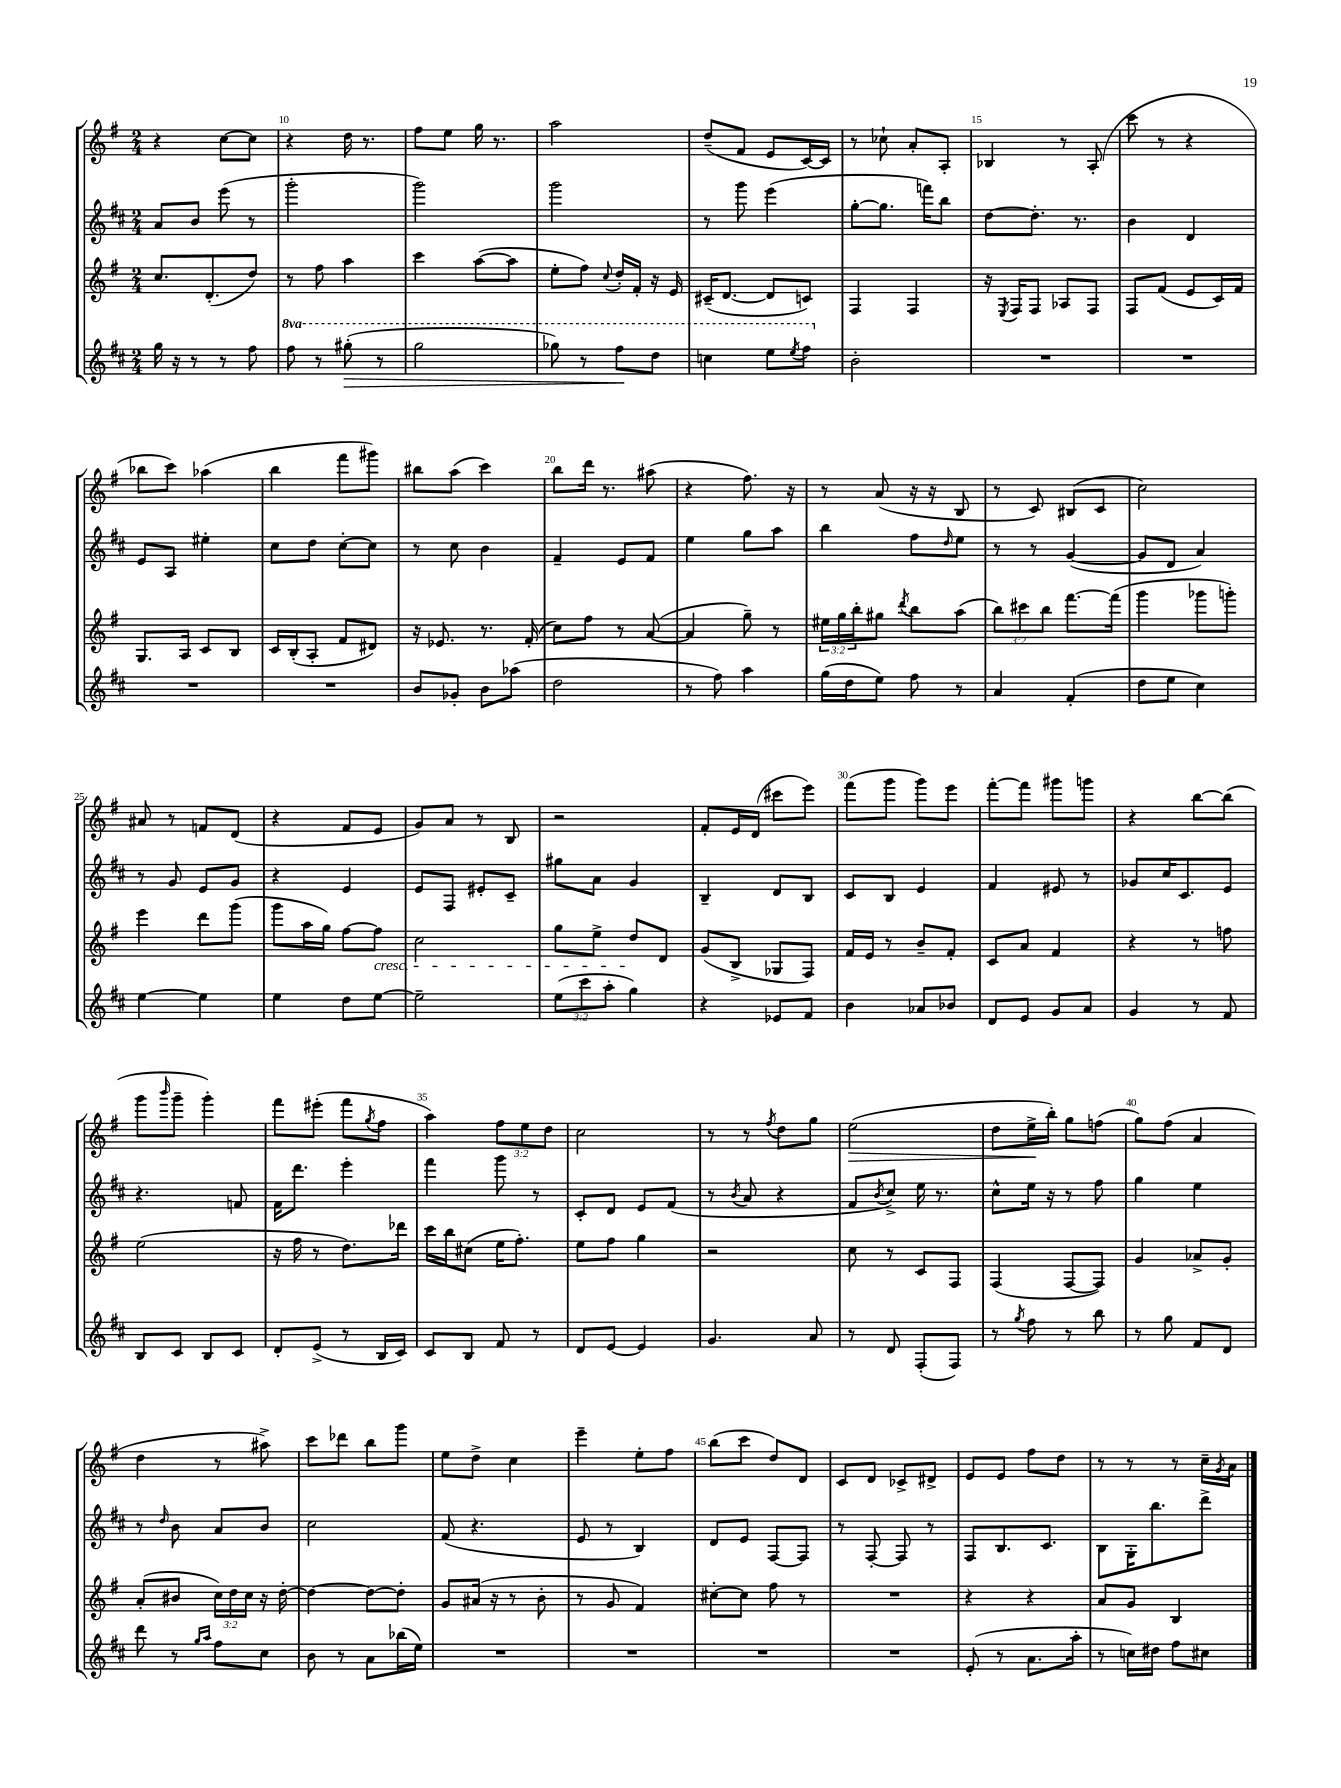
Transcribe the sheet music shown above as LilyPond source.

<<
\new StaffGroup <<
\new Staff = "s0" {
    \clef treble \key g \major \numericTimeSignature \time 2/4 \override Staff.TupletNumber.text = #tuplet-number::calc-fraction-text
    r4 c''8~ c''8 |
    r4 d''16 r8. |
    fis''8 e''8 g''16 r8. |
    a''2 |
    d''8--( fis'8 e'8 c'16~) c'16 |
    r8 ces''8-! a'8-. a8-. |
    bes4 r8 a8-.( |
    c'''8 r8 r4 |
    bes''8 c'''8) aes''4( |
    b''4 fis'''8 gis'''8) |
    bis''8 a''8( c'''4) |
    b''8 d'''16 r8. ais''8( |
    r4 fis''8.) r16 |
    r8 a'8( r16 r16 b8 |
    r8 c'8) bis8( c'8 |
    c''2) |
    ais'8 r8 f'8 d'8( |
    r4 fis'8 e'8 |
    g'8) a'8 r8 b8 |
    r2 |
    fis'8-. e'16 d'16( cis'''8 e'''8) |
    fis'''8( g'''8 g'''8) e'''8 |
    fis'''8~-. fis'''8 gis'''8 g'''8 |
    r4 b''8~ b''8( |
    g'''8 \grace { b'''16 } g'''8-- g'''4-.) |
    fis'''8 eis'''8-.( fis'''8 \acciaccatura { g''8 } fis''8 |
    a''4) \tuplet 3/2 { fis''8 e''8 d''8 } |
    c''2 |
    r8 r8 \acciaccatura { fis''8 } d''8 g''8 |
    e''2\>( |
    d''8 e''16->\! b''16-.) g''8 f''8( |
    g''8) fis''8( a'4 |
    d''4 r8 ais''8->) |
    c'''8 des'''8 b''8 g'''8 |
    e''8 d''8-> c''4 |
    e'''4-- e''8-. fis''8 |
    b''8( c'''8 d''8) d'8 |
    c'8 d'8 ces'8-> dis'8-> |
    e'8 e'8 fis''8 d''8 |
    r8 r8 r8 c''16-- \acciaccatura { g'8 } a'16 \bar "|." |
}
\new Staff = "s1" {
    \clef treble \key d \major \numericTimeSignature \time 2/4
    a'8 b'8 e'''8( r8 |
    g'''2-. |
    g'''2) |
    g'''2 |
    r8 g'''8 e'''4( |
    g''8~-. g''8. f'''16) b''8 |
    d''8~ d''8.-. r8. |
    b'4 d'4 |
    e'8 a8 eis''4-. |
    cis''8 d''8 cis''8~-. cis''8 |
    r8 cis''8 b'4 |
    fis'4-- e'8 fis'8 |
    e''4 g''8 a''8 |
    b''4 fis''8 \grace { d''16 } e''8 |
    r8 r8 g'4~( |
    g'8 d'8 a'4) |
    r8 g'8 e'8 g'8 |
    r4 e'4 |
    e'8 fis8 eis'8-. cis'8-- |
    gis''8 a'8 g'4 |
    b4-- d'8 b8 |
    cis'8 b8 e'4 |
    fis'4 eis'8 r8 |
    ges'8 cis''16 cis'8. e'8 |
    r4. f'8 |
    fis'16 d'''8. e'''4-. |
    fis'''4 g'''8 r8 |
    cis'8-. d'8 e'8 fis'8( |
    r8 \acciaccatura { b'8 } a'8 r4 |
    fis'8 \acciaccatura { b'8 } cis''8->) e''16 r8. |
    cis''8-^ e''16 r16 r8 fis''8 |
    g''4 e''4 |
    r8 \grace { d''16 } b'8 a'8 b'8 |
    cis''2 |
    fis'8( r4. |
    e'8 r8 b4) |
    d'8 e'8 fis8~ fis8 |
    r8 fis8~-. fis8 r8 |
    fis8 b8. cis'8. |
    b8 g16-. b''8. d'''8-> \bar "|." |
}
\new Staff = "s2" {
    \clef treble \key g \major \numericTimeSignature \time 2/4 \override Staff.TupletNumber.text = #tuplet-number::calc-fraction-text
    c''8. d'8.-.( d''8) |
    r8 fis''8 a''4 |
    c'''4 a''8~( a''8 |
    e''8-. fis''8) \appoggiatura { c''8 } d''16-. fis'16-. r16 e'16 |
    cis'16--( d'8.~ d'8 c'8) |
    fis4 fis4 |
    r16 \acciaccatura { e8 } fis16 fis8 aes8 fis8 |
    fis8 fis'8( e'8 c'16) fis'16 |
    g8. a16 c'8 b8 |
    c'16 b16-.( a8-. fis'8 dis'8) |
    r16 ees'8. r8. fis'16-.( |
    c''8) fis''8 r8 a'8~( |
    a'4 g''8--) r8 |
    \tuplet 3/2 { eis''16 g''16 b''16-. } gis''8 \acciaccatura { d'''8 } b''8 a''8( |
    \tuplet 3/2 { b''8) cis'''8 b''8 } fis'''8.~ fis'''16( |
    g'''4 ges'''8 g'''8-.) |
    e'''4 d'''8 g'''8( |
    g'''8 a''16 g''16) fis''8~ fis''8\cresc |
    c''2 |
    g''8 e''8-> d''8\! d'8 |
    g'8( b8-> ges8 fis8) |
    fis'16 e'16 r8 b'8-- fis'8-. |
    c'8 a'8 fis'4 |
    r4 r8 f''8 |
    e''2( |
    r16 fis''16 r8 d''8.) des'''16 |
    c'''16 b''16 cis''8( e''16 fis''8.-.) |
    e''8 fis''8 g''4 |
    r2 |
    c''8 r8 c'8 fis8 |
    fis4( fis8~ fis8) |
    g'4 aes'8-> g'8-. |
    a'8-.( bis'8 \tuplet 3/2 { c''16) d''16 c''16 } r16 d''16~-. |
    d''4~ d''8~ d''8-. |
    g'8 ais'16( r16 r8 b'8-. |
    r8 g'8 fis'4) |
    cis''8~-. cis''8 fis''8 r8 |
    R2 |
    r4 r4 |
    a'8 g'8 b4 \bar "|." |
}
\new Staff = "s3" {
    \clef treble \key d \major \numericTimeSignature \time 2/4 \override Staff.TupletNumber.text = #tuplet-number::calc-fraction-text \set Staff.ottavationMarkups = #ottavation-simple-ordinals
    g''16 r16 r8 r8 fis''8 |
    \ottava #1 fis'''8 r8 gis'''8-.\>( r8 |
    g'''2 |
    ges'''8) r8 fis'''8\! d'''8 |
    c'''4 e'''8 \acciaccatura { e'''8 } fis'''8 \ottava #0 |
    b'2-. |
    R2 |
    R2 |
    R2 |
    R2 |
    b'8 ges'8-. b'8 aes''8( |
    d''2 |
    r8 fis''8) a''4 |
    g''16( d''16 e''8) fis''8 r8 |
    a'4 fis'4-.( |
    d''8 e''8 cis''4) |
    e''4~ e''4 |
    e''4 d''8 e''8~ |
    e''2-- |
    \tuplet 3/2 { e''8( cis'''8 a''8-. } g''4) |
    r4 ees'8 fis'8 |
    b'4 aes'8 bes'8 |
    d'8 e'8 g'8 a'8 |
    g'4 r8 fis'8 |
    b8 cis'8 b8 cis'8 |
    d'8-. e'8->( r8 b16 cis'16) |
    cis'8 b8 fis'8 r8 |
    d'8 e'8~ e'4 |
    g'4. a'8 |
    r8 d'8 fis8-.( fis8) |
    r8 \acciaccatura { g''8 } fis''8 r8 b''8 |
    r8 g''8 fis'8 d'8 |
    d'''8 r8 \grace { g''16 a''16 } fis''8 cis''8 |
    b'8 r8 a'8 bes''16( e''16) |
    R2 |
    R2 |
    R2 |
    R2 |
    e'8-.( r8 a'8. a''16-. |
    r8 c''16) dis''16 fis''8 cis''8 \bar "|." |
}
>>
>>
\layout { \context { \Score currentBarNumber = #9 \override BarNumber.break-visibility = ##(#f #t #t) barNumberVisibility = #(every-nth-bar-number-visible 5) } }
